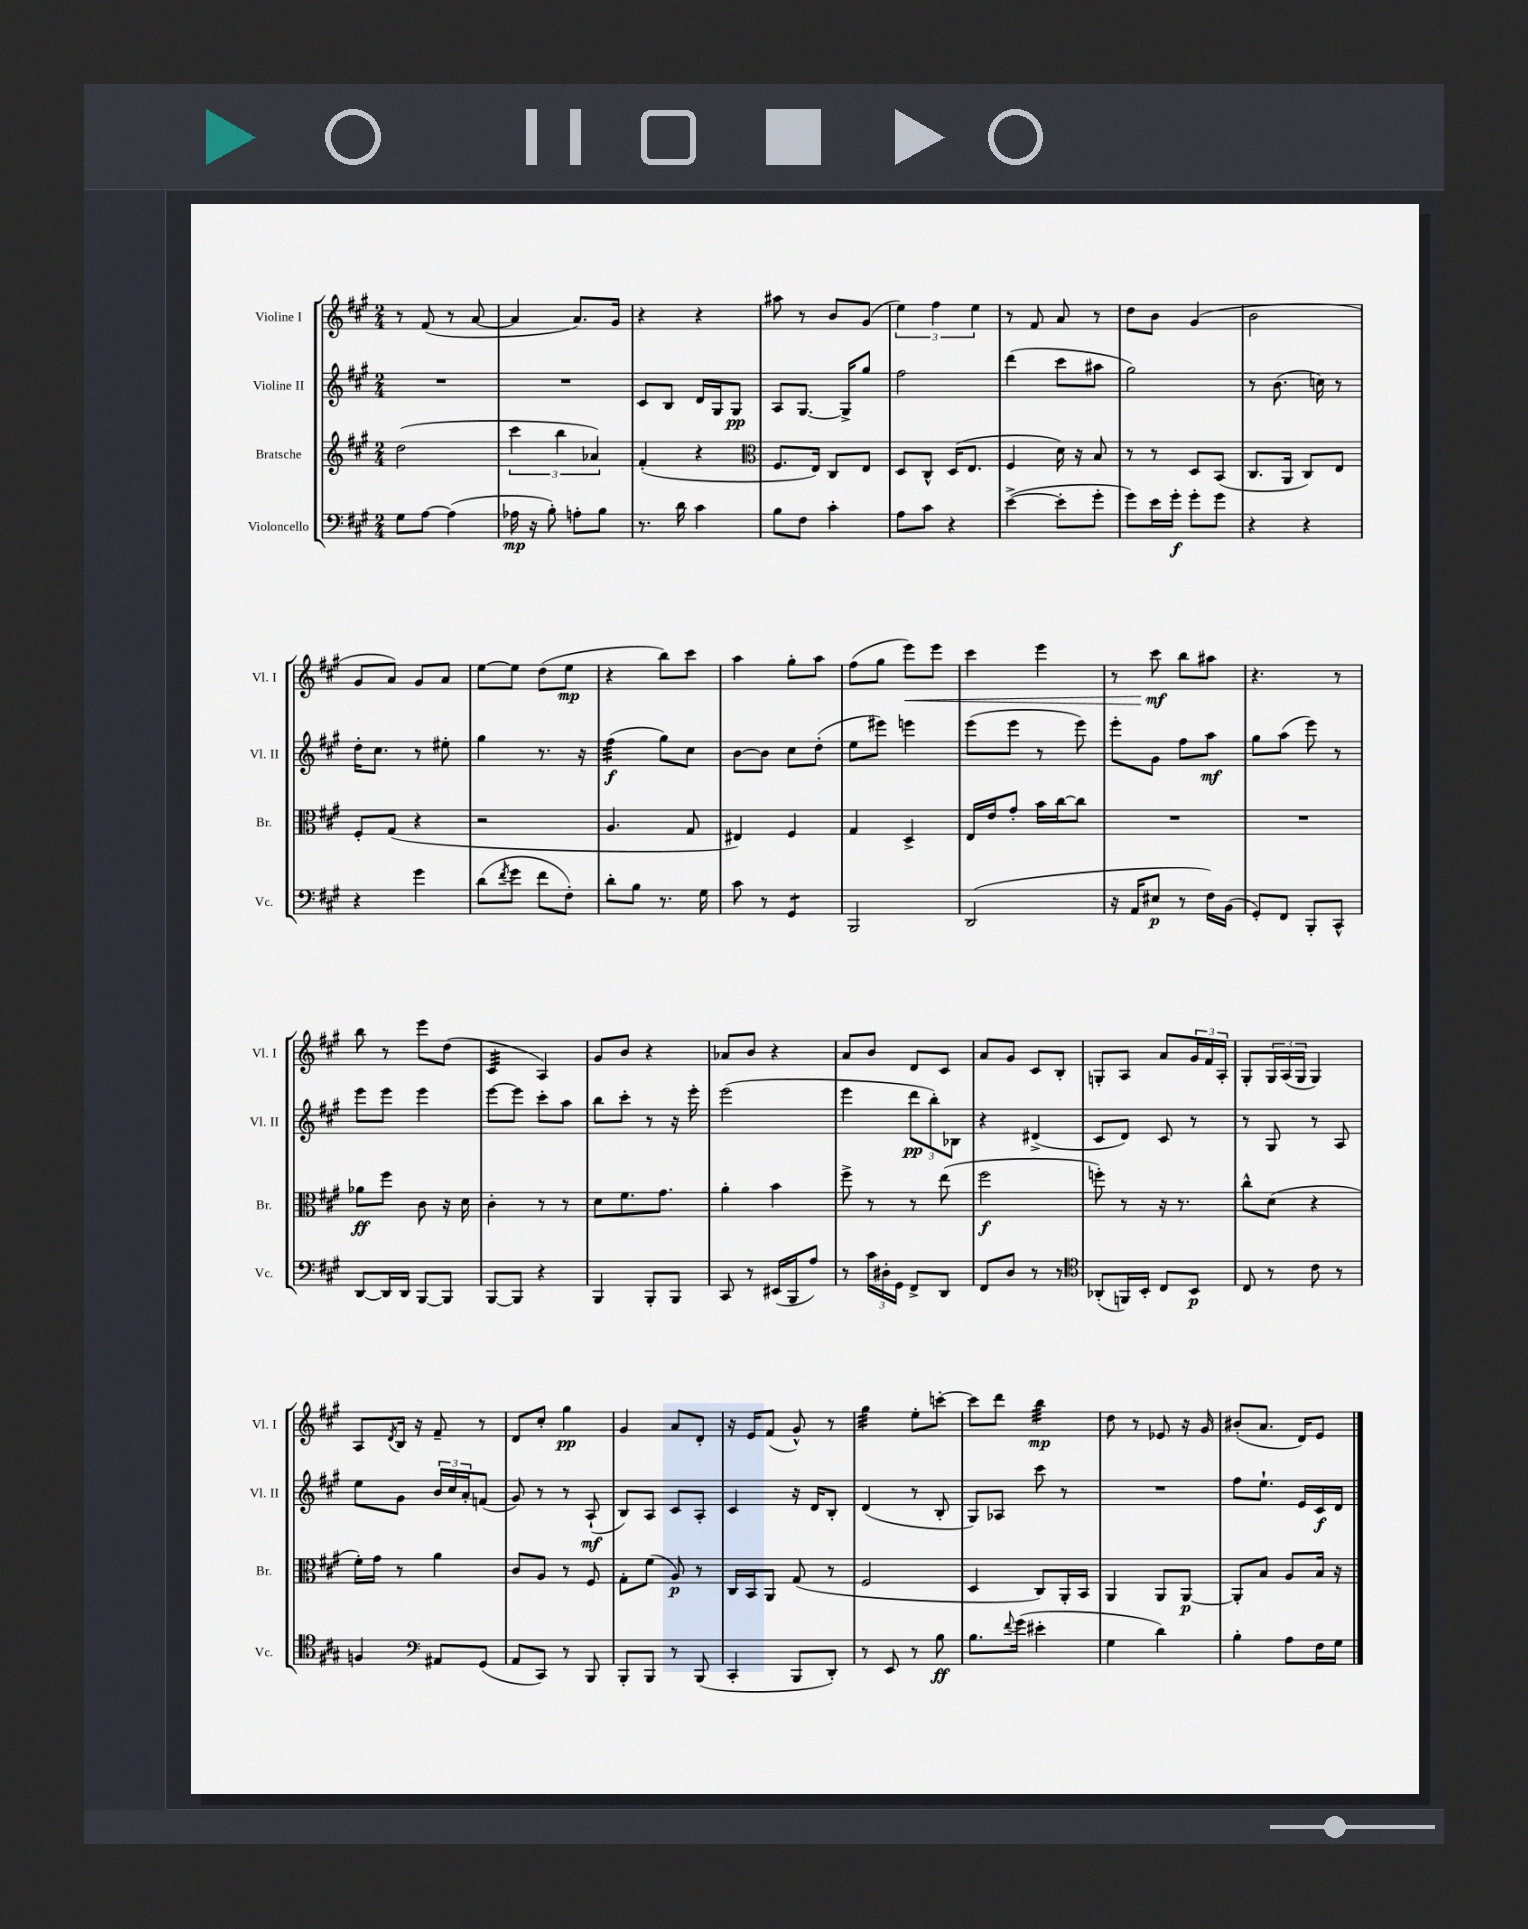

**kern	**kern	**kern	**kern
*staff4	*staff3	*staff2	*staff1
*clefF4	*clefG2	*clefG2	*clefG2
*k[f#c#g#]	*k[f#c#g#]	*k[f#c#g#]	*k[f#c#g#]
*M2/4	*M2/4	*M2/4	*M2/4
8G#\L	(2dd\	2r	8r
[8A\J	.	.	(8f#/
(4A\]	.	.	8r
.	.	.	[8a/
=	=	=	=
16A-\	6ccc#\	2r	4a/]
16r	.	.	.
8B'\)	.	.	.
.	6bb\	.	.
8A'\L	.	.	8.a/L)
.	6a-/)	.	.
8B\J	.	.	.
.	.	.	16g#/Jk
=	=	=	=
8.r	(4f#'/	8c#/L	4r
.	.	8B/J	.
16d\	.	.	.
4c#\	4r	16d/LL	4r
.	.	16G#/J	.
.	.	8G#/J	.
=	=	=	=
*	*clefC3	*	*
8B\L	8.F#/L	8A/L	8aa#\
8F#\J	.	[8.G#/J	8r
.	16E/Jk)	.	.
4c#'\	8C#/L	.	8b/L
.	.	16G#^/]LK	.
.	8E/J	8gg#/J	(8g#/J
=	=	=	=
8A\L	8D/L	2ff#\	6ee\)
8c#\J	8C#^^/J	.	.
.	.	.	6ff#\
4r	(16D/LK	.	.
.	8.E/J	.	.
.	.	.	6ee\
=	=	=	=
([4e^\	4F#/	(4ddd\	8r
.	.	.	8f#/
8e'\]L	16d\)	8ccc#\L	8a/
.	16r	.	.
8g#'\J	8B/	8aa#\J	8r
=	=	=	=
8g#\L)	8r	2gg#\)	8dd\L
16e\L	8r	.	8b\J
16g#'\JJ	.	.	.
8g#'\L	8D/L	.	(4g#/
8g#\J	(8BB/J	.	.
=	=	=	=
4r	8.C#/L	8r	2b\
.	.	(8.b\	.
.	16AA/Jk	.	.
4r	8C#/L)	.	.
.	.	16cc\)	.
.	8E/J	8r	.
=	=	=	=
4r	8F#'/L	16dd'\LK	8g#/L
.	.	8.cc#\J	.
.	(8G#/J	.	8a/J)
4g#\	4r	8r	8g#/L
.	.	8ee#'\	8a/J
=	=	=	=
(8d\L	2r	4gg#\	[8ee\L
8qf#/	.	.	.
8g#\J	.	.	8ee\]J
8f#\L	.	8.r	(8dd\L
8F#'\J)	.	.	8ee\J
.	.	16r	.
=	=	=	=
8d'\L	4.A/	(4ff#\	4r
8B\J	.	.	.
8.r	.	8gg#\L)	8bb\L)
.	8G#/	8cc#\J	8ccc#\J
16G#\	.	.	.
=	=	=	=
8c#\	4E#/)	[8b\L	4aa\
8r	.	8b\]J	.
4GG#/	4F#/	8cc#\L	8gg#'\L
.	.	(8dd'\J	8aa\J
=	=	=	=
2BBB/	4G#/	8ee\L	(8ff#\L
.	.	8eee#\J)	8gg#\J
.	4D^/	4eee\	8eee\L)
.	.	.	8eee\J
=	=	=	=
(2DD/	16E/LL	(8eee\L	4ccc#\
.	16e/J	.	.
.	8g#'/J	8eee\J	.
.	16b\LL	8r	4eee\
.	[16cc#\J	.	.
.	8cc#\]J	8eee\)	.
=	=	=	=
16r	2r	8eee'\L	8r
16AA/LK	.	.	.
8E#/J	.	8g#\J	8ccc#\
8r	.	8ff#\L	8bb\L
16F#\LL)	.	8aa\J	8aa#\J
(16BB\JJ	.	.	.
=	=	=	=
8GG#'/L)	2r	8gg#\L	4.r
8FF#/J	.	(8aa\J	.
8BBB'/L	.	8eee\)	.
8CC#^^/J	.	8r	8r
=	=	=	=
[8DD/L	8a-\L	8eee\L	8bb\
16DD/]L	8ff#\J	8eee\J	8r
16DD/JJ	.	.	.
[8BBB/L	8c#\	4eee\	8eee\L
8BBB/]J	16r	.	(8dd\J
.	16d\	.	.
=	=	=	=
[8BBB/L	4c#'\	[8eee\L	4c#/
8BBB/]J	.	8eee\]J	.
4r	8r	8ccc#'\L	4A/)
.	8r	8aa\J	.
=	=	=	=
4BBB/	8d\L	8bb\L	8g#/L
.	8.f#\	8ccc#'\J	8b/J
8BBB'/L	.	8r	4r
.	8.g#\J	.	.
8BBB/J	.	16r	.
.	.	16eee'\	.
=	=	=	=
8CC#/	4a'\	(2eee\	8a-/L
8r	.	.	8b/J
(16EE#/LL	4b\	.	4r
16BBB/J	.	.	.
8A/J)	.	.	.
=	=	=	=
8r	8ff#^\	4eee\	8a/L
24c#\LL	8r	.	8b/J
24D#'\	.	.	.
24GG#\JJ	.	.	.
8FF#^/L	8r	12ddd\L	8d/L
.	.	12bb'\)	.
8DD/J	(8ee\	.	8c#/J
.	.	12B-\J	.
=	=	=	=
8FF#/L	2ff#\	4r	8a/L
8D/J	.	.	8g#/J
8r	.	(4d#^/	8c#/L
8r	.	.	8B'/J
=	=	=	=
*clefC4	*	*	*
(8AA-'/L	8ff'\)	8c#/L	8G'/L
16FF/L)	8r	8d/J)	8A/J
16BB'/JJ	.	.	.
8C#/L	16r	8c#/	8a/L
.	8.r	.	.
8BB/J	.	8r	24g#/L
.	.	.	24f#/
.	.	.	24A'/JJ
=	=	=	=
8C#/	8cc#^^\L	8r	8G#'/L
8r	(8d\J	8G#/	24G#/L
.	.	.	(24A/
.	.	.	24G#/JJ
8c#\	4r	8r	4G#/)
8r	.	8A/	.
=	=	=	=
4F/	16f#'\LL)	8ee\L	8A/L
.	16g#\JJ	.	.
.	.	.	8qd/
.	8r	8g#\J	16B/Jk
.	.	.	16r
*clefF4	*	*	*
8AA#/L	4a\	24b/LL	8f#~/
.	.	24cc#/	.
.	.	24a'/J	.
(8GG#/J	.	(8f/J	8r
=	=	=	=
8AA/L	8c#/L	8g#/)	8d/L
8CC#/J)	8A/J	8r	8cc#'/J
8r	8r	8r	4gg#\
8BBB/	8F#/	(8A`/	.
=	=	=	=
8BBB'/L	8G#'\L	8B/L)	4g#/
8BBB/J	(8f#\J	8A/J	.
8r	8A/)	8c#/L	8a/L
(8BBB/	8r	8A'/J	8d'/J
=	=	=	=
4CC#'/	16C#/LL	4c#/	16r
.	16BB/J	.	16e/LK
.	8AA/J	.	(8f#/J
8BBB/L	(8G#/	16r	8g#^^/)
.	.	16d/LK	.
8DD'/J)	8r	8B'/J	8r
=	=	=	=
8r	2F#/	(4d/	4gg#\
8EE/	.	.	.
8r	.	8r	8ee'\L
8B\	.	8B'/	[8ccc'\J
=	=	=	=
8.B\L	4D/	8G#/L)	8ccc\]L
.	.	8A-/J	8ddd\J
8qqf#/	.	.	.
(16g#\Jk	.	.	.
4e#'\	8C#/L)	8ccc#\	4bb\
.	16AA'/L	8r	.
.	16BB/JJ	.	.
=	=	=	=
4G#\	4AA/	2r	8dd\
.	.	.	8r
4d\)	8AA/L	.	8e-/
.	[8AA/J	.	16r
.	.	.	16g#/
=	=	=	=
4B'\	8AA'/]L	8ff#\L	(8b#'/L
.	8B/J	8.ee`\J	8.a/J
8A\L	8A/L	.	.
.	.	16e/LL	16d/LK)
16F#\L	16B/Jk	16c#/	8e/J
16G#\JJ	16r	16d/JJ	.
==	==	==	==
*-	*-	*-	*-
